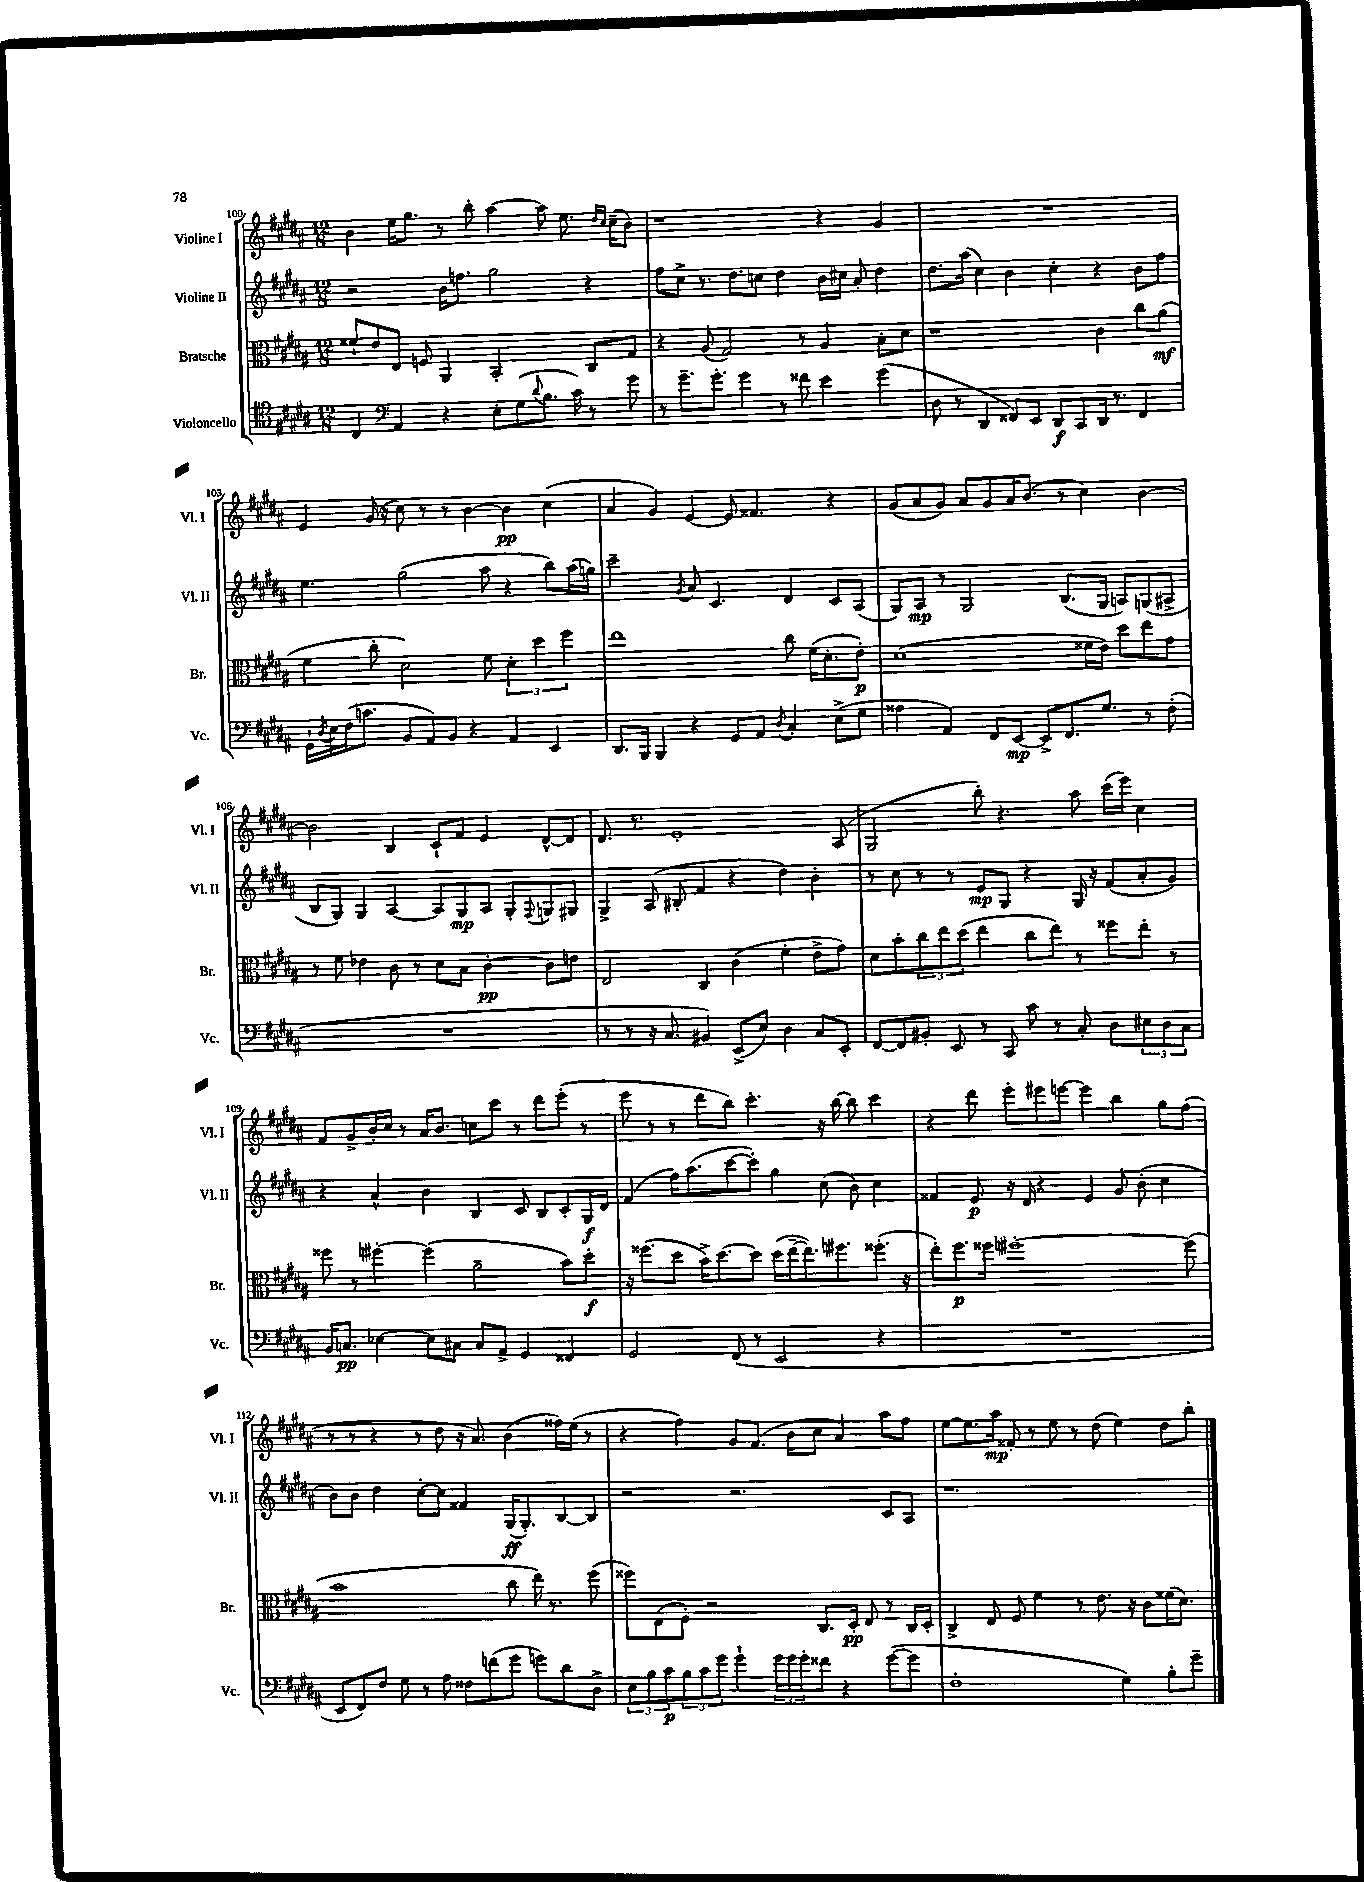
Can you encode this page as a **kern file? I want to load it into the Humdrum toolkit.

**kern	**dynam	**kern	**dynam	**kern	**dynam	**kern	**dynam
*part4	*part4	*part3	*part3	*part2	*part2	*part1	*part1
*staff4	*staff4	*staff3	*staff3	*staff2	*staff2	*staff1	*staff1
*I"Violoncello	*	*I"Bratsche	*	*I"Violine II	*	*I"Violine I	*
*I'Vc.	*	*I'Br.	*	*I'Vl. II	*	*I'Vl. I	*
*clefC4	*	*clefC3	*	*clefG2	*	*clefG2	*
*k[f#c#g#d#a#]	*	*k[f#c#g#d#a#]	*	*k[f#c#g#d#a#]	*	*k[f#c#g#d#a#]	*
*M12/8	*	*M12/8	*	*M12/8	*	*M12/8	*
=100	=100	=100	=100	=100	=100	=100	=100
4C#/	.	8f##X`/L	.	2r	.	4b\	.
.	.	8e/	.	.	.	.	.
*clefF4	*	*	*	*	*	*	*
4AA#/	.	8E/J	.	.	.	16ee\KL	.
.	.	.	.	.	.	8.gg#\J	.
.	.	8Fn/	.	.	.	.	.
4r	.	4AA#/	.	16b\KL	.	8r	.
.	.	.	.	8.ffn\J	.	.	.
.	.	.	.	.	.	8bb'\	.
8E'\L	.	2BB'/	.	2gg#\	.	[4aa#\	.
(8G#\	.	.	.	.	.	.	.
8qqd#/	.	.	.	.	.	.	.
8.B\J	.	.	.	.	.	8aa#\]	.
.	.	.	.	.	.	8.ee\	.
16c#\)	.	.	.	.	.	.	.
8r	.	8C#/L	.	4r	.	.	.
.	.	.	.	.	.	16qqdd#/LL	.
.	.	.	.	.	.	16qqcc#/JJ	.
.	.	.	.	.	.	(16cc#~\KL	.
8g#\	.	8G#/J	.	.	.	8b\J)	.
=101	=101	=101	=101	=101	=101	=101	=101
8r	.	4r	.	8ff#\L	.	1r	.
8.g#~\L	.	.	.	8cc#^\J	.	.	.
.	.	(8A#/	.	8.r	.	.	.
8.g#'\J	.	.	.	.	.	.	.
.	.	2G#/)	.	.	.	.	.
.	.	.	.	8.dd#\L	.	.	.
4g#\	.	.	.	.	.	.	.
.	.	.	.	8ccn\J	.	.	.
8r	.	.	.	4dd#\	.	.	.
8f##X\	.	8r	.	.	.	.	.
4e\	.	4A#/	.	16b\LL	.	4r	.
.	.	.	.	16cc#X\JJ	.	.	.
.	.	.	.	8a#'/	.	.	.
(4g#\	.	8B'\L	.	4dd#\	.	4g#/	.
.	.	8d#\J	.	.	.	.	.
=102	=102	=102	=102	=102	=102	=102	=102
8D#\	.	1r	.	8.dd#\L	.	1.r	.
8r	.	.	.	.	.	.	.
.	.	.	.	(16aa#\Jk	.	.	.
4DD#/	.	.	.	4cc#\)	.	.	.
8FF##X/L)	.	.	.	4b\	.	.	.
8EE/J	.	.	.	.	.	.	.
8DD#/L	f	.	.	4cc#'\	.	.	.
8CC#/	.	.	.	.	.	.	.
16DD#/Jk	.	4c#\	.	4r	.	.	.
8.r	.	.	.	.	.	.	.
4FF##/	.	8cc#\L	.	8b\L	.	.	.
.	.	(8a#\J	mf	8ff#\J	.	.	.
!!LO:LB:g=z
=103	=103	=103	=103	=103	=103	=103	=103
16GG#`\LL	.	4f#\	.	4.ee\	.	4e/	.
8qD#/	.	.	.	.	.	.	.
16E\	.	.	.	.	.	.	.
(16F#\J	.	.	.	.	.	.	.
8.cn\J	.	.	.	.	.	.	.
.	.	8cc#'\	.	.	.	(16g#/	.
.	.	.	.	.	.	16r	.
8BB/L	.	2d#\)	.	(2gg#\	.	8cc#\)	.
8AA#/)	.	.	.	.	.	8r	.
8BB/J	.	.	.	.	.	8r	.
4r	.	.	.	.	.	[4b\	.
.	.	8f#\	.	8aa#\	.	.	.
4AA#/	.	6d#'\	.	4r	.	4b\]	pp
.	.	6dd#\	.	.	.	.	.
4EE/	.	.	.	8bb\L)	.	(4cc#\	.
.	.	6ff#\	.	.	.	.	.
.	.	.	.	(16aa#\L	.	.	.
.	.	.	.	16ggn\JJ)	.	.	.
=104	=104	=104	=104	=104	=104	=104	=104
8.DD#/L	.	1ee	.	2ccc#~\	.	4a#/	.
16BBB/Jk	.	.	.	.	.	.	.
4BBB/	.	.	.	.	.	4g#/)	.
.	.	.	.	8qg#/	.	.	.
4r	.	.	.	8a#/	.	[4e/	.
.	.	.	.	4.c#/	.	.	.
8GG#/L	.	.	.	.	.	8e/]	.
8AA#/J	.	.	.	.	.	4.f##X/	.
8qD#/	.	.	.	.	.	.	.
4C#'/	.	8cc#\	.	4d#/	.	.	.
.	.	(16f#\KL	.	.	.	.	.
.	.	8.d#'\	.	.	.	.	.
(8E^\L	.	.	.	8c#/L	.	4r	.
8G#\J	.	8e'\J)	p	(8A#/J	.	.	.
=105	=105	=105	=105	=105	=105	=105	=105
4A##X\	.	(1d#	.	8G#/L)	.	(8g#/L	.
.	.	.	.	8A#/J	mp	8a#/	.
4AA#/)	.	.	.	8r	.	8g#/J)	.
.	.	.	.	2G#/	.	8a#/L	.
8FF#/L	.	.	.	.	.	8g#/	.
[8EE/J	mp	.	.	.	.	16a#/K	.
.	.	.	.	.	.	(8.b/J	.
8EE^/L]	.	.	.	.	.	.	.
8.FF#/	.	.	.	(8.B/L	.	8r	.
.	.	16f##X\LL	.	.	.	4cc#\)	.
8.G#/J	.	16e\JJ)	.	16G#/Jk	.	.	.
.	.	8dd#\L	.	8An/L)	.	.	.
8r	.	8ee\	.	(8Gn/	.	[4b\	.
(8F#'\	.	8g#\J	.	8A#X^/J	.	.	.
!!LO:LB:g=z
=106	=106	=106	=106	=106	=106	=106	=106
1.r	.	8r	.	8B/L	.	2b\]	.
.	.	8f#\	.	8G#/J)	.	.	.
.	.	4e-X\	.	4G#/	.	.	.
.	.	8c#\	.	[4A#/	.	4B/	.
.	.	8r	.	.	.	.	.
.	.	8d#\L	.	8A#/L]	.	8c#`/L	.
.	.	8B\J	.	8G#/	mp	8f#/J	.
.	.	[4c#'\	pp	8A#/J	.	4e/	.
.	.	.	.	8G#'/L	.	.	.
.	.	.	.	8qqF#/	.	.	.
.	.	8c#\L]	.	8Gn/	.	[8d#^^/L	.
.	.	8en\J	.	8G#X/J	.	8d#/J]	.
=107	=107	=107	=107	=107	=107	=107	=107
8r	.	2E/	.	4G#^/	.	8.d#/	.
8r	.	.	.	.	.	.	.
.	.	.	.	.	.	8.r	.
16r	.	.	.	(8A#/	.	.	.
8.C#/	.	.	.	.	.	.	.
.	.	.	.	8B#X'/	.	1e'	.
4BB#X/)	.	4C#/	.	4f#/	.	.	.
(8EE^/L	.	(4c#\	.	4r	.	.	.
8E/J)	.	.	.	.	.	.	.
4D#\	.	4f#'\	.	4dd#\)	.	.	.
8C#/L	.	8e^\L	.	4b'\	.	.	.
8EE'/J	.	8g#\J)	.	.	.	(8A#/	.
=108	=108	=108	=108	=108	=108	=108	=108
[8FF#/L	.	8d#\L	.	8r	.	2G#/	.
8FF#/]	.	8b'\	.	8cc#\	.	.	.
8BB#X'/J	.	12cc#\	.	8r	.	.	.
.	.	12ee\	.	.	.	.	.
8EE/	.	.	.	8r	.	.	.
.	.	(12dd#\J	.	.	.	.	.
8r	.	4ee\	.	8e/L	mp	8bb'\)	.
8CC#/	.	.	.	8G#/J	.	4.r	.
8c#\	.	8cc#\L	.	4r	.	.	.
8r	.	8ee\J)	.	.	.	.	.
8C#'/	.	8r	.	16G#/	.	8aa#\	.
.	.	.	.	16r	.	.	.
8D#\L	.	8ff##X\L	.	(8f#/L	.	(16ccc#\LL	.
.	.	.	.	.	.	16eee\JJ)	.
12E#X\	.	8ee'\J	.	8a#'/	.	4cc#\	.
12D#\	.	.	.	.	.	.	.
.	.	8r	.	8g#/J)	.	.	.
12C#\J	.	.	.	.	.	.	.
!!LO:LB:g=z
=109	=109	=109	=109	=109	=109	=109	=109
16BB/KL	.	8ff##X\	.	4r	.	8f#/L	.
8.Cn/J	pp	.	.	.	.	.	.
.	.	8r	.	.	.	8g#^/	.
[4E-X\	.	[4ff#X'\	.	4a#^^/	.	16b'/L	.
.	.	.	.	.	.	16cc#/JJ	.
.	.	.	.	.	.	8r	.
8E-\L]	.	(4ff#\]	.	4b\	.	16a#/KL	.
.	.	.	.	.	.	8.b/J	.
8C#X\J	.	.	.	.	.	.	.
8C#/L	.	2a#~\	.	4B/	.	8ccn\L	.
8AA#^/J	.	.	.	.	.	8ccc#\J	.
4GG#/	.	.	.	8c#/	.	8r	.
.	.	.	.	8B/L	.	8ddd#\L	.
4FF##X/	.	8b\L)	.	8c#'/	.	(8eee'\J	.
.	.	8dd#'\J	f	16G#/L	f	8r	.
.	.	.	.	16d#/JJ	.	.	.
=110	=110	=110	=110	=110	=110	=110	=110
2GG#/	.	16r	.	(4f#/	.	8eee\	.
.	.	(8.ff##X\L	.	.	.	.	.
.	.	.	.	.	.	8r	.
.	.	8dd#\J	.	16ff#\KL)	.	8r	.
.	.	.	.	(8.aa#\	.	.	.
.	.	16b^\KL)	.	.	.	8ddd#\L	.
.	.	[8.dd#\	.	.	.	.	.
(8FF#/	.	.	.	[8ccc#\	.	8bb\J)	.
8r	.	8dd#\J]	.	8ccc#'\J])	.	4.ccc#'\	.
2EE/	.	(16dd#\LL	.	4gg#\	.	.	.
.	.	[16ee~\J	.	.	.	.	.
.	.	8.ee\])	.	.	.	.	.
.	.	.	.	(8cc#\	.	16r	.
.	.	8.ff#X\	.	.	.	[16bb\	.
.	.	.	.	8b\)	.	8bb\]	.
4r	.	(8.ff##X'\J	.	4cc#\	.	4ccc#\	.
.	.	16r	.	.	.	.	.
=111	=111	=111	=111	=111	=111	=111	=111
1.r	.	8ee'\L)	.	4f##X/	.	4r	.
.	.	8.ff#\	p	.	.	.	.
.	.	.	.	8e/	p	8ddd#\	.
.	.	16ff##X\Jk	.	.	.	.	.
.	.	[1ff#X'	.	16r	.	8eee'\L	.
.	.	.	.	16d#/	.	.	.
.	.	.	.	4r	.	8eee#X\	.
.	.	.	.	.	.	[8eeen\J	.
.	.	.	.	4e/	.	4eee\]	.
.	.	.	.	8g#/	.	4bb\	.
.	.	.	.	(8b'\	.	.	.
.	.	.	.	4cc#\	.	8gg#\L	.
.	.	(8ff#\]	.	.	.	(8ff#\J	.
!!LO:LB:g=z
=112	=112	=112	=112	=112	=112	=112	=112
8EE/L	.	1b	.	8b\L)	.	8r	.
8FF#/)	.	.	.	8b\J	.	8r	.
8F#/J	.	.	.	4dd#\	.	4r	.
8G#\	.	.	.	.	.	.	.
8r	.	.	.	[8cc#'\L	.	8r	.
8A#\	.	.	.	8cc#\J]	.	8dd#\	.
8F##X\L	.	.	.	4f##X/	.	16r	.
.	.	.	.	.	.	8.a#/)	.
(8fn\	.	.	.	.	.	.	.
8g#\J	.	8cc#\	.	(16G#/KL	ff	(4b\	.
.	.	.	.	8.G#'/)	.	.	.
8gn\L)	.	16ee\)	.	.	.	.	.
.	.	8.r	.	.	.	.	.
8d#\	.	.	.	[8B/	.	16ff##X\LL)	.
.	.	.	.	.	.	(16ee\JJ	.
8D#^\J	.	(8ff#\	.	8B/J]	.	8r	.
=113	=113	=113	=113	=113	=113	=113	=113
12E\L	.	8ff##X\L)	.	2r	.	4r	.
12B\	.	.	.	.	.	.	.
.	.	(8E\	.	.	.	.	.
12c#\	p	.	.	.	.	.	.
12B\	.	8F#'\J)	.	.	.	4ff#\)	.
12c#\	.	.	.	.	.	.	.
.	.	2r	.	.	.	.	.
12g#\J	.	.	.	.	.	.	.
4g#`\	.	.	.	2.r	.	8g#/L	.
.	.	.	.	.	.	(8.f#/J	.
24g#\LL	.	.	.	.	.	.	.
24g#\	.	.	.	.	.	.	.
.	.	.	.	.	.	16b\KL	.
24g#'\J	.	.	.	.	.	.	.
8f##X\J	.	8.C#/L	.	.	.	8cc#\J	.
4r	.	.	.	.	.	4a#/)	.
.	.	16D#'/Jk	pp	.	.	.	.
.	.	8E/	.	.	.	.	.
([8g#\L	.	8r	.	8c#/L	.	8aa#\L	.
8g#\J]	.	16C#/LL	.	8A#/J	.	8ff#\J	.
.	.	16D#'/JJ	.	.	.	.	.
=114	=114	=114	=114	=114	=114	=114	=114
1F#'	.	4C#^/	.	1.r	.	[8ee\L	.
.	.	.	.	.	.	8.ee\]	.
.	.	8E/	.	.	.	.	.
.	.	.	.	.	.	16aa#\Jk	mp
.	.	8F#/	.	.	.	8f##X'/	.
.	.	4f#\	.	.	.	8r	.
.	.	.	.	.	.	8ee\	.
.	.	8r	.	.	.	8r	.
.	.	8.e\	.	.	.	(8dd#\	.
4G#\)	.	.	.	.	.	4ee\)	.
.	.	16r	.	.	.	.	.
.	.	8c#\L	.	.	.	.	.
8B'\L	.	(16f##X\K	.	.	.	8dd#\L	.
.	.	8.d#\J)	.	.	.	.	.
8g#~\J	.	.	.	.	.	8bb'\J	.
==	==	==	==	==	==	==	==
*-	*-	*-	*-	*-	*-	*-	*-
